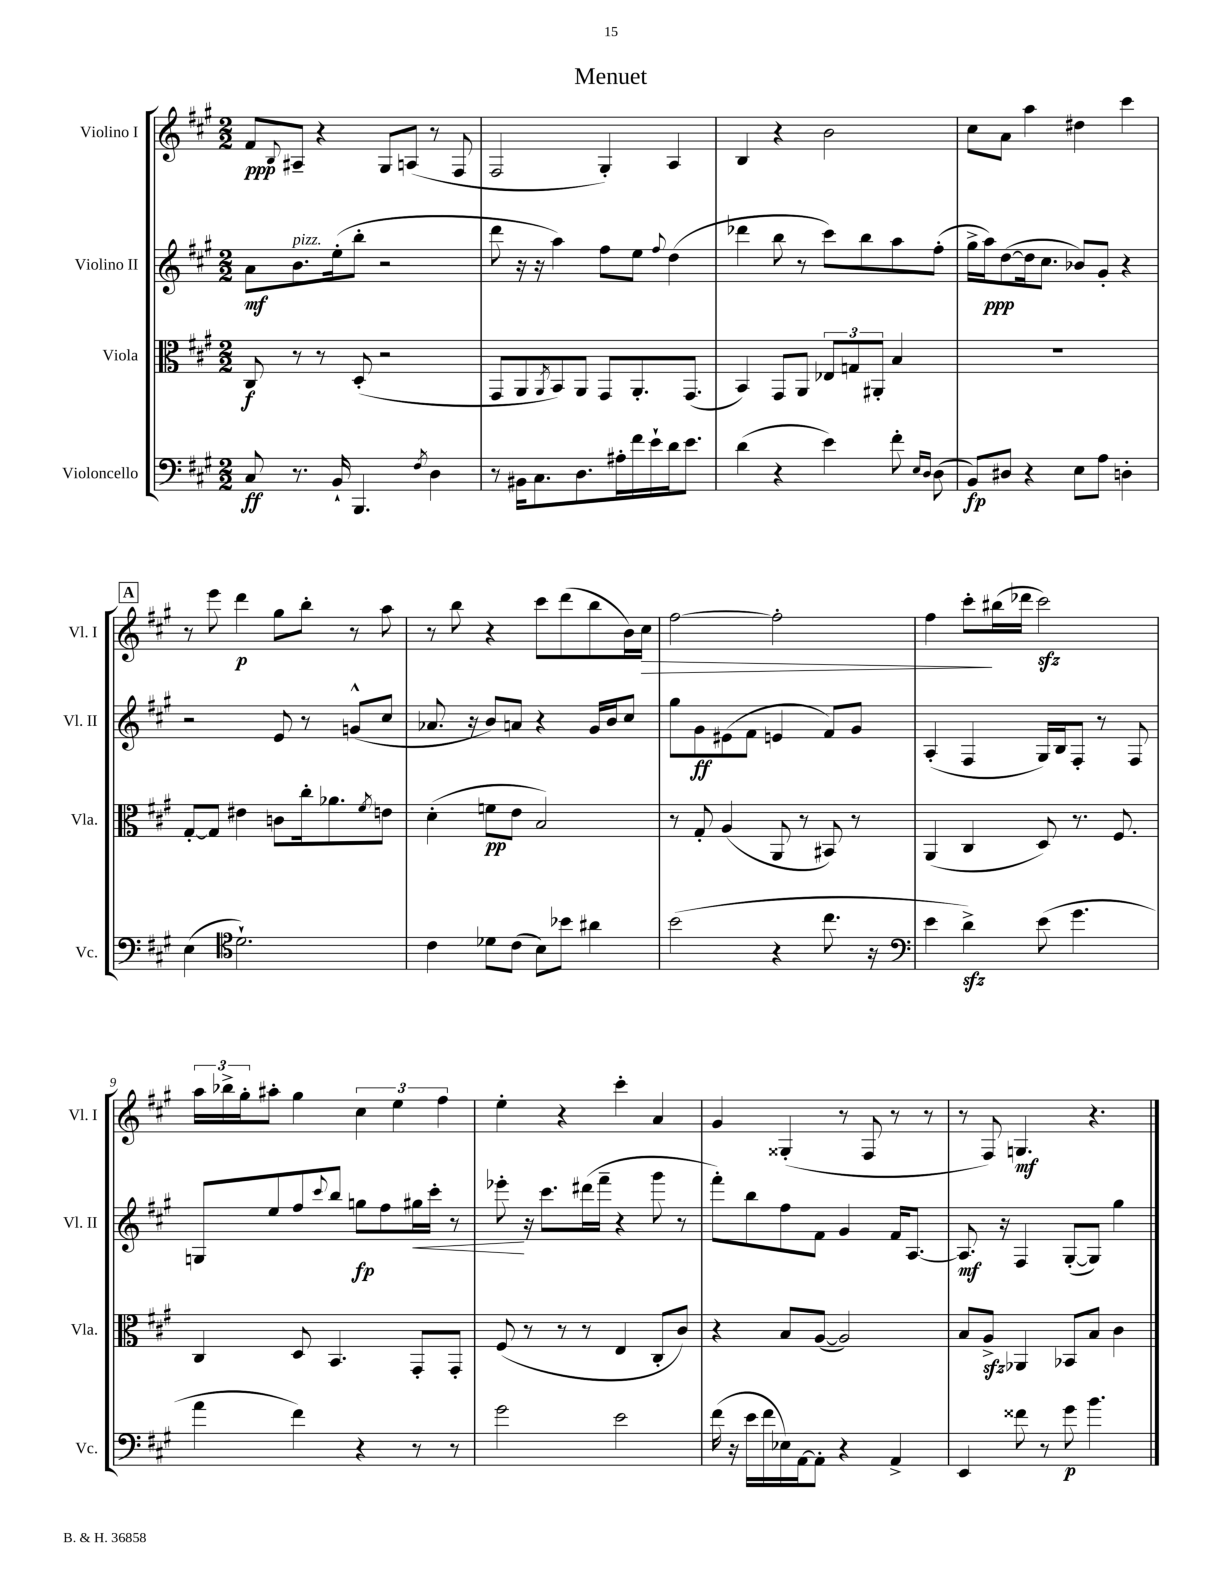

**kern	**kern	**kern	**kern
*staff4	*staff3	*staff2	*staff1
*clefF4	*clefC3	*clefG2	*clefG2
*k[f#c#g#]	*k[f#c#g#]	*k[f#c#g#]	*k[f#c#g#]
*M2/2	*M2/2	*M2/2	*M2/2
8C#/	8C#/	8a\L	8f#/L
.	.	.	8qqB/
8.r	8r	8.b\	8A#~/J
.	8r	.	4r
16BB`/	.	(16ee'\k	.
4.BBB/	(8D'/	8bb'\J	.
.	2r	2r	8G#/L
.	.	.	(8A/J
8qF#/	.	.	.
4D\	.	.	8r
.	.	.	8F#/
=	=	=	=
8r	8GG#/L	8ddd\	2F#/
16BB#\LK	8AA/	16r	.
8.C#\	.	16r	.
.	8qAA/	.	.
.	8BB/)	4aa\)	.
8.D\	8AA/J	.	.
.	8GG#/L	8ff#\L	4G#'/)
16A#'\L	.	.	.
16f#\	8.AA'/	8ee\J	.
16e`\	.	.	.
.	.	8qqff#/	.
16d\J	.	(4dd\	4A/
8.e\J	(8.GG#/J	.	.
=	=	=	=
(4d\	4BB/)	4ddd-\	4B/
4r	8GG#/L	8bb\	4r
.	8AA/J	8r	.
4e\)	12E-/L	8ccc#\L)	2b\
.	12G/	.	.
.	.	8bb\	.
.	12AA#'/J	.	.
8f#'\	4B/	8aa\	.
16qqE/LL	.	.	.
16qqD/JJ	.	.	.
(8D\	.	(8ff#'\J	.
=	=	=	=
8BB/L)	1r	16gg#^\LL	8cc#\L
.	.	16aa\J)	.
8D#/J	.	([8dd\	8a\J
4r	.	16dd\]k	4aa\
.	.	8.cc#\J	.
8E\L	.	8b-/L)	4dd#\
8A\J	.	8g#'/J	.
4D'\	.	4r	4ccc#\
=	=	=	=
(4E\	[8G#'/L	2r	8r
.	8G#/]J	.	8eee\
*clefC4	*	*	*
2.d`\)	4e#\	.	4ddd\
.	8c\L	8e/	8gg#\L
.	16cc#'\k	8r	8bb'\J
.	8.a-\	.	.
.	.	(8g^^/L	8r
.	8qf#/	.	.
.	8e\J	8cc#/J	8aa\
=	=	=	=
4c#\	(4d'\	8.a-/	8r
.	.	.	8bb\
.	.	16r	.
8d-\L	8f\L	8b/L)	4r
(8c#\J	8e\J	8a/J	.
8B\L)	2B/)	4r	8ccc#\L
8b-\J	.	.	(8ddd\
4a#\	.	16g#/LL	8bb\
.	.	16b/J	.
.	.	8cc#/J	16b\L)
.	.	.	16cc#\JJ
=	=	=	=
(2b\	8r	8gg#\L	[2ff#\
.	8G#'/	8g#\	.
.	(4A/	(8e#\	.
.	.	8f#\J	.
4r	8AA/	4e/	2ff#'\]
.	8r	.	.
8.cc#\	8BB#/)	8f#/L)	.
.	8r	8g#/J	.
16r	.	.	.
=	=	=	=
*clefF4	*	*	*
4e\	(4AA/	(4A'/	4ff#\
4d^\)	4C#/	4F#/	8ccc#'\L
.	.	.	(16bb#\L
.	.	.	16ddd-\JJ
(8e\	8D/)	16G#/LL)	2ccc#\)
.	.	16B/J	.
4.g#\	8.r	8F#'/J	.
.	.	8r	.
.	8.F#/	.	.
.	.	8F#/	.
=	=	=	=
4a\	4C#/	8G/L	24aa\LL
.	.	.	24bb-^\
.	.	.	24gg#'\J
.	.	8ee/	8aa#'\J
4f#\)	8D/	8ff#/	4gg#\
.	.	8qqccc#/	.
.	4.BB/	8bb/J	.
4r	.	8gg\L	6cc#\
.	.	8ff#\	.
.	.	.	6ee\
8r	8GG#'/L	16gg#\L	.
.	.	16ccc#'\JJ	.
.	.	.	6ff#\
8r	8GG#'/J	8r	.
=	=	=	=
2g#\	(8F#/	8eee-'\	4ee'\
.	8r	16r	.
.	.	8.ccc#\L	.
.	8r	.	4r
.	8r	(16ddd#\L	.
.	.	16fff#~\JJ	.
2e\	4E/	4r	4ccc#'\
.	8C#'/L	8ggg#\	4a/
.	8c#/J)	8r	.
=	=	=	=
(16f#\	4r	8fff#'\L)	4g#/
16r	.	.	.
16e\LL	.	8bb\	.
16f#\	.	.	.
16E-\)	8B/L	8ff#\	(4G##'/
[16AA\J	.	.	.
8AA'\]J	([8A/J	8f#\J	.
4r	2A/])	4g#/	8r
.	.	.	8F#/
4AA^/	.	16f#/LK	8r
.	.	[8.A/J	.
.	.	.	8r
=	=	=	=
4EE/	8B/L	8.A/]	8r
.	8A^/J	.	8F#/)
.	.	16r	.
8f##\	4AA-/	4F#/	4.G/
8r	.	.	.
8g#\	8BB-/L	([8G#'/L	.
4.b\	8B/J	8G#/]J)	4.r
.	4c#\	4gg#\	.
==	==	==	==
*-	*-	*-	*-
